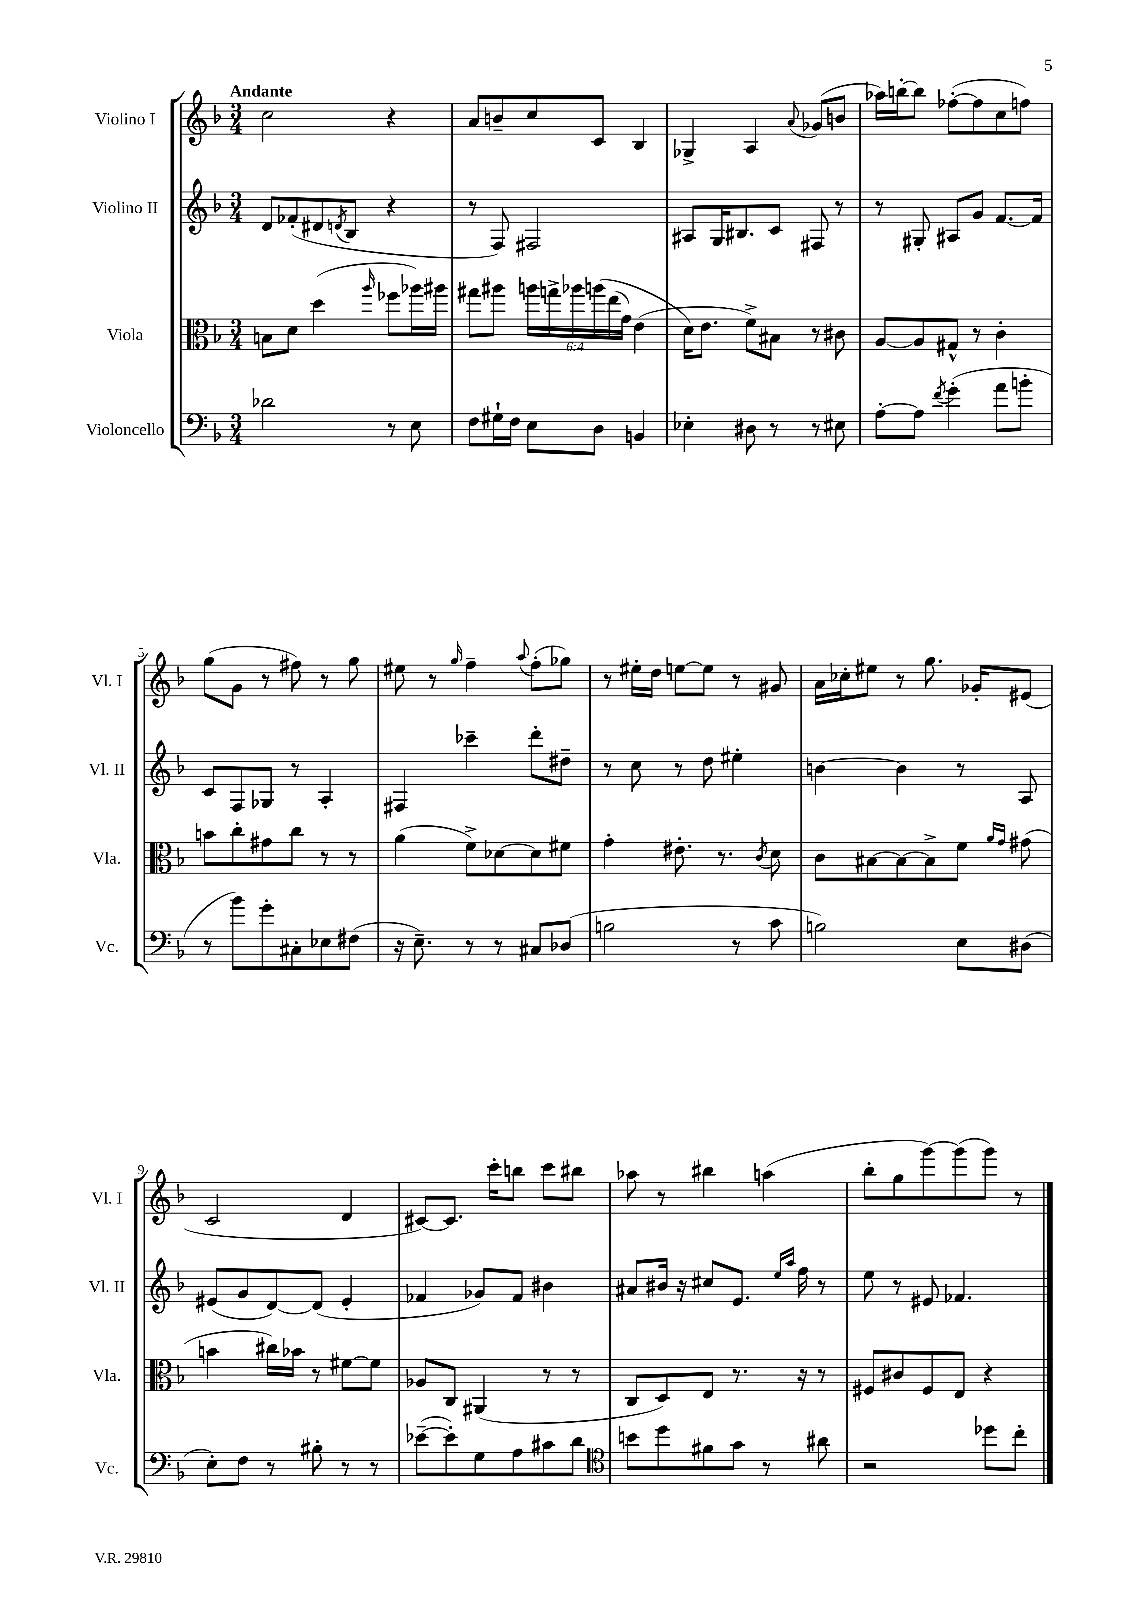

**kern	**kern	**kern	**kern
*staff4	*staff3	*staff2	*staff1
*clefF4	*clefC3	*clefG2	*clefG2
*k[b-]	*k[b-]	*k[b-]	*k[b-]
*M3/4	*M3/4	*M3/4	*M3/4
2d-\	8B\L	8d/L	2cc\
.	8d\J	(8f-'/	.
.	(4dd\	8d#/	.
.	.	8qd/	.
.	.	8B-/J	.
.	16qqaa/	.	.
8r	8ff-\L	4r	4r
8E\	16aa-\L)	.	.
.	16aa#\JJ	.	.
=	=	=	=
8F\L	8gg#\L	8r	8a/L
16G#`\L	8aa#\J	8F/)	8b~/
16F\JJ	.	.	.
8E\L	24aa\LL	2F#/	8cc/
.	24gg^\	.	.
.	24aa-\	.	.
8D\J	&(24aa\	.	8c/J
.	(24ee\	.	.
.	24g\JJ)	.	.
4BB/	(4e\	.	4B-/
=	=	=	=
4E-'\	16d\LK&)	8A#/L	4G-^/
.	8.e\J	.	.
.	.	16G/K	.
.	.	8.B#/	.
8D#\	8f^\L)	.	4A/
8r	8B#\J	8c/J	.
.	.	.	8qqa/
8r	8r	8F#/	(8g-/L
8E#\	8c#\	8r	8b/J
=	=	=	=
[8A'\L	[8A/L	8r	16aa-\LL)
.	.	.	[16bb'\J
8A\]J	8A/]	8G#'/	8bb\]J
8qf/	.	.	.
(4g'\	8G#^^/J	8A#/L	([8ff-'\L
.	8r	8g/J	8ff-\]
8a\L	4c'\	[8.f/L	8cc\
8b'\J	.	.	8ff\J)
.	.	16f/]Jk	.
=	=	=	=
8r	8b\L	8c/L	(8gg\L
8b-\L)	8cc'\	8F/	8g\J
8g'\	8g#\	8G-/J	8r
8C#'\	8cc\J	8r	8ff#\)
8E-\	8r	4A'/	8r
(8F#\J	8r	.	8gg\
=	=	=	=
16r	(4a\	4F#/	8ee#\
8.E~\)	.	.	.
.	.	.	8r
.	.	.	16qqgg/
8r	8f^\L)	4ccc-~\	4ff~\
8r	[8d-\	.	.
.	.	.	8qqaa/
8C#/L	8d-\]	8ddd'\L	(8ff'\L
(8D-/J	8f#\J	8dd#~\J	8gg-\J)
=	=	=	=
2B\	4g'\	8r	8r
.	.	8cc\	16ee#'\LL
.	.	.	16dd\JJ
.	8.e#'\	8r	[8ee\L
.	.	8dd\	8ee\]J
.	8.r	.	.
8r	.	4ee#'\	8r
.	8qc/	.	.
8c\	8d\	.	8g#/
=	=	=	=
2B\)	8c\L	[4b\	16a\LL
.	.	.	16cc-'\J
.	[8B#\	.	8ee#\J
.	8B#\_	4b\]	8r
.	8B#^\]	.	8.gg\
8E\L	8f\J	8r	.
.	.	.	16g-'/LK
.	16qqa/LL	.	.
.	16qqg/JJ	.	.
(8D#\J	(8g#\	8A/	(8e#/J
=	=	=	=
8E'\L)	4b\	(8e#/L	2c/
8F\J	.	8g/	.
8r	16cc#\LL)	[8d/)	.
.	16b-\JJ	.	.
8B#'\	8r	(8d/]J	.
8r	[8f#\L	4e#'/	4d/
8r	8f#\]J	.	.
=	=	=	=
([8e-~\L	8A-/L	4f-/	[8c#/L)
8e-'\])	8C/J	.	8.c#/]J
8G\	(4AA#/	8g-/L)	.
.	.	.	16ccc'\LK
8A\	.	8f-/J	8bb\J
8c#\	8r	4b#\	8ccc\L
8d\J	8r	.	8bb#\J
=	=	=	=
*clefC4	*	*	*
8b\L	8C/L	8a#/L	8aa-\
8dd\	8D/)	16b#/Jk	8r
.	.	16r	.
8f#\	8E/J	8cc#/L	4bb#\
8g\J	8.r	8.e/J	.
8r	.	.	(4aa\
.	.	16qqee/LL	.
.	.	16qqaa/JJ	.
.	16r	16ff\	.
8a#\	8r	8r	.
=	=	=	=
2r	8F#/L	8ee\	8bb-'\L
.	8c#/	8r	8gg\
.	8F#/	8e#/	[8ggg\)
.	8E/J	4.f-/	(8ggg\]
8dd-\L	4r	.	8ggg\J)
8cc'\J	.	.	8r
==	==	==	==
*-	*-	*-	*-
